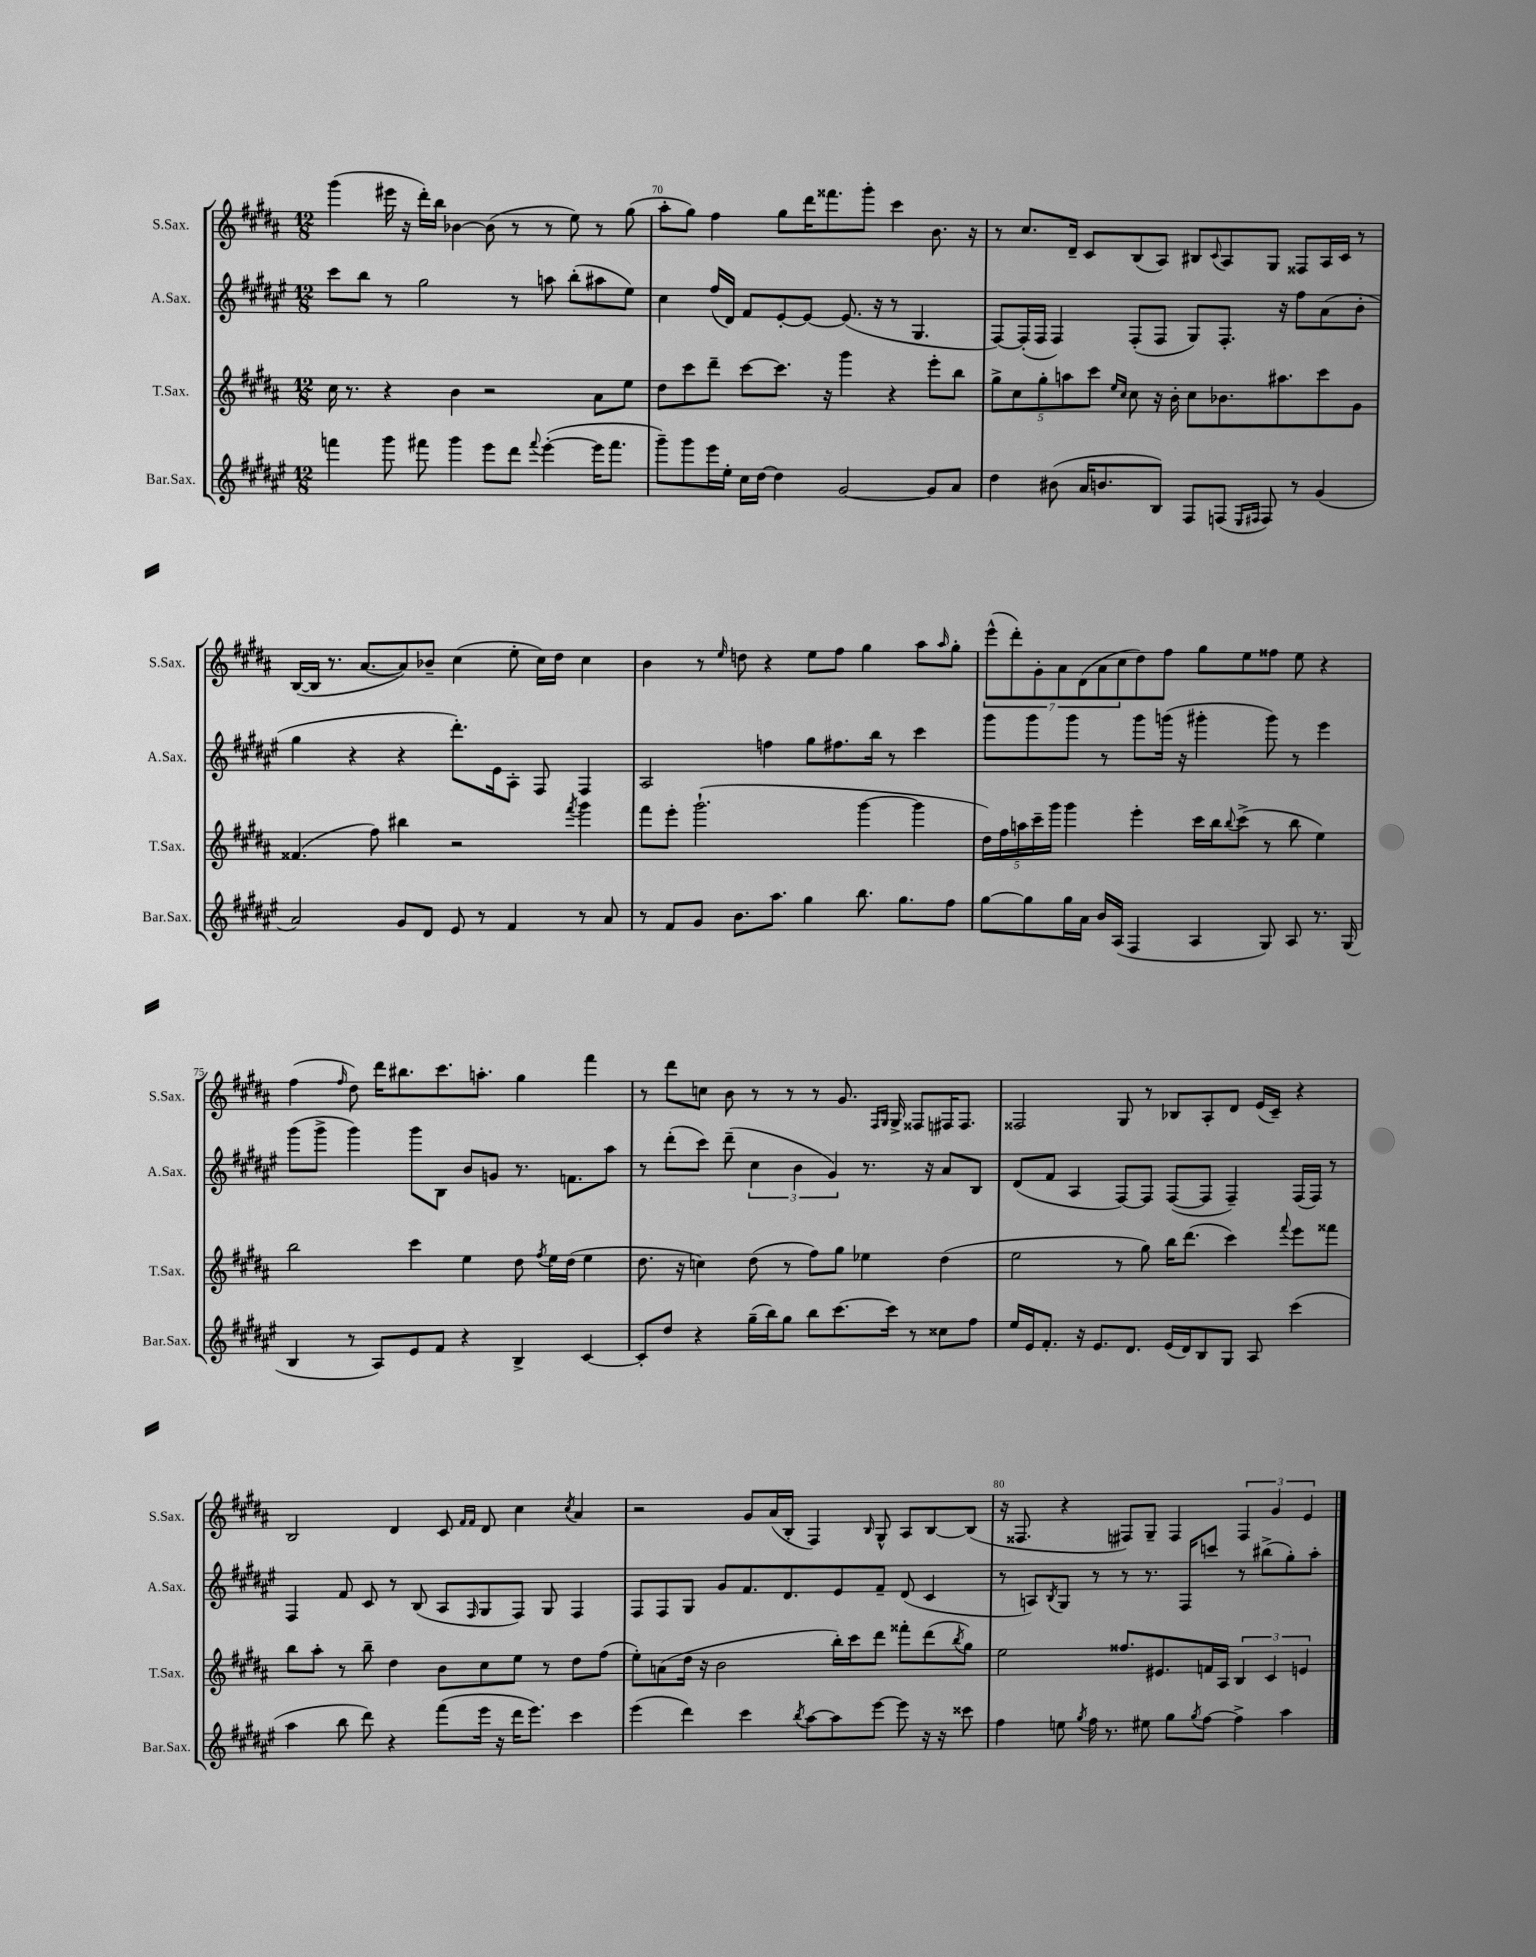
<<
\new StaffGroup <<
\new Staff = "s0" \with { instrumentName = "S.Sax." shortInstrumentName = "S.Sax." } {
    \clef treble \key b \major \numericTimeSignature \time 12/8
    gis'''4( eis'''16 r16 dis'''16-.) b''16 bes'4~ bes'8( r8 r8 e''8) r8 gis''8( |
    ais''8-. gis''8) fis''4 gis''8 dis'''16 fisis'''8. gis'''8-. cis'''4 b'8. r16 |
    r8 cis''8. dis'16-- cis'8 b8( ais8) bis8 \appoggiatura { cis'8 } ais8 gis8 fisis8 ais16 cis'16 r8 |
    b16~( b16 r8. ais'8.~ ais'8) bes'8-- cis''4( e''8-. cis''16) dis''16 cis''4 |
    b'4 r8 \grace { e''16 } d''8 r4 e''8 fis''8 gis''4 ais''8 \grace { ais''16 } gis''8-. |
    \tuplet 7/4 { e'''8-^( dis'''8-.) gis'8-. ais'8 dis'8( ais'8 cis''8 } dis''8) fis''8 gis''8 e''8 fisis''8 e''8 r4 |
    fis''4( \grace { fis''16 } dis''8) dis'''16 bis''8. cis'''8. a''8.-. gis''4 fis'''4 |
    r8 dis'''8 c''8 b'8 r8 r8 r8 gis'8. \grace { fis16 gis16 } gis16-> fisis8 fis16 fis8. |
    fisis2 gis8 r8 bes8 ais8-. dis'8 e'16( cis'16--) r4 |
    b2 dis'4 cis'8 \grace { fis'16 fis'16 } dis'8 cis''4 \acciaccatura { cis''8 } ais'4 |
    r2 gis'8 ais'16( b16-. fis4) \grace { b16 } gis8-^ ais8 b8~ b8( |
    r16 fisis8. r4 fis8) gis8-- fis4 \tuplet 3/2 { fis4 gis'4 e'4 } \bar "|." |
}
\new Staff = "s1" \with { instrumentName = "A.Sax." shortInstrumentName = "A.Sax." } {
    \clef treble \key fis \major \numericTimeSignature \time 12/8
    cis'''8 b''8 r8 gis''2 r8 a''8 b''8-.( ais''8 eis''8) |
    cis''4 fis''16( dis'16) fis'8 eis'8~-. eis'8~ eis'8.( r16 r8 gis4. |
    fis8~) fis16-.( fis16 fis4) fis8-.( fis8 gis8) fis8.-. r16 fis''8 ais'8( b'8-. |
    gis''4 r4 r4 dis'''8.-.) eis'16 ais8-. fis8 fis4 |
    ais2 f''4 gis''8 fis''8. b''16 r8 cis'''4 |
    gis'''8 gis'''8 gis'''8 r8 gis'''8 g'''16( r16 gis'''4-. gis'''8) r8 eis'''4 |
    gis'''8( gis'''8-> gis'''4) gis'''8 b8 b'8 g'8 r8. f'8. ais''8 |
    r8 dis'''8-.( cis'''8) dis'''8--( \tuplet 3/2 { cis''4 b'4 gis'4) } r8. r16 ais'8 b8 |
    dis'8( fis'8 ais4 fis8~) fis8 fis8~( fis8 fis4--) fis16( fis16) r8 |
    fis4 fis'8 cis'8 r8 b8( ais8 \grace { fis16 } gis8 fis8) gis8 fis4 |
    fis8 fis8 gis8 gis'8 fis'8. dis'8. eis'8 fis'8-- dis'8( cis'4 |
    r8 a8) \acciaccatura { b8 } gis8 r8 r8 r8. fis16 c'''8 r8 bis''8->( gis''8-.) ais''8-. \bar "|." |
}
\new Staff = "s2" \with { instrumentName = "T.Sax." shortInstrumentName = "T.Sax." } {
    \clef treble \key b \major \numericTimeSignature \time 12/8
    cis''16 r8. r4 b'4 r2 ais'8 e''8 |
    dis''8 cis'''8 dis'''8-- cis'''8~ cis'''8. r16 gis'''4 r4 e'''8-. b''8 |
    \tuplet 5/4 { gis''8-> cis''8 gis''8-. a''8 cis'''8 } \grace { e''16 cis''16 } cis''8 r16 b'16-. cis''8 bes'8. ais''8. cis'''8 gis'8 |
    fisis'4.( fis''8) bis''4 r2 \acciaccatura { fis'''8 } gis'''4 |
    fis'''8 e'''8-. gis'''2.-!( gis'''4~ gis'''4 |
    \tuplet 5/4 { dis''16) fis''16 a''16 cis'''16-- gis'''16 } gis'''4 e'''4-. cis'''16 b''16 \appoggiatura { b''8 } cis'''8->( r8 b''8 e''4) |
    b''2 cis'''4 e''4 dis''8 \acciaccatura { fis''8 } e''16 dis''16( e''4 |
    dis''8. r16 c''4) dis''8( r8 fis''8) gis''8 ees''4 dis''4( |
    e''2 r8 gis''8) b''16 dis'''8.( cis'''4) \appoggiatura { fis'''8 } e'''8 fisis'''8 |
    b''8 ais''8-. r8 b''8-- dis''4 b'8 cis''8 e''8 r8 dis''8 fis''8( |
    e''8-.) a'8( dis''16 r16 b'2 b''16-.) cis'''16 dis'''8 fisis'''8-. dis'''8( \acciaccatura { b''8 } gis''8) |
    e''2 fisis''8. eis'8. f'16 ais16 \tuplet 3/2 { b4 cis'4 e'4 } \bar "|." |
}
\new Staff = "s3" \with { instrumentName = "Bar.Sax." shortInstrumentName = "Bar.Sax." } {
    \clef treble \key fis \major \numericTimeSignature \time 12/8
    f'''4 gis'''8 fis'''8 gis'''4 eis'''8 dis'''8 \appoggiatura { fis'''8 } eis'''4~-.( eis'''16 fis'''8. |
    gis'''8--) gis'''8 eis'''16 eis''16-. cis''16 dis''16~ dis''4 gis'2~ gis'8 ais'8 |
    dis''4 bis'8( ais'16 b'8. b8) fis8 f8( \grace { eis16 fis16 } fis8) r8 gis'4( |
    ais'2) gis'8 dis'8 eis'8 r8 fis'4 r8 ais'8 |
    r8 fis'8 gis'8 b'8. ais''8. gis''4 b''8. gis''8. fis''8 |
    gis''8~ gis''8 gis''16 ais'16 b'16 ais16( fis4 ais4 gis8) ais8 r8. gis16( |
    b4 r8 ais8) eis'8 fis'8 r4 b4-> cis'4~ |
    cis'8-. dis''8 r4 gis''16--( b''16) gis''8 b''8 cis'''8.~ cis'''16 r8 cisis''8 fis''8 |
    eis''16 eis'16 fis'8.-. r16 eis'8. dis'8. eis'16( dis'16) b8 gis8 ais8 cis'''4( |
    ais''4 b''8 dis'''8) r4 fis'''8( eis'''16 r16 dis'''16 eis'''8.) cis'''4 |
    eis'''4( dis'''4) cis'''4 \acciaccatura { b''8 } ais''8~ ais''8 eis'''8~ eis'''8 r16 r16 cisis'''8 |
    fis''4 e''8 \acciaccatura { gis''8 } fis''16 r8. eis''8 gis''8 \acciaccatura { gis''8 } fis''8~ fis''4-> ais''4 \bar "|." |
}
>>
>>
\layout { \context { \Score currentBarNumber = #69 \override BarNumber.break-visibility = ##(#f #t #t) barNumberVisibility = #(every-nth-bar-number-visible 5) } }
